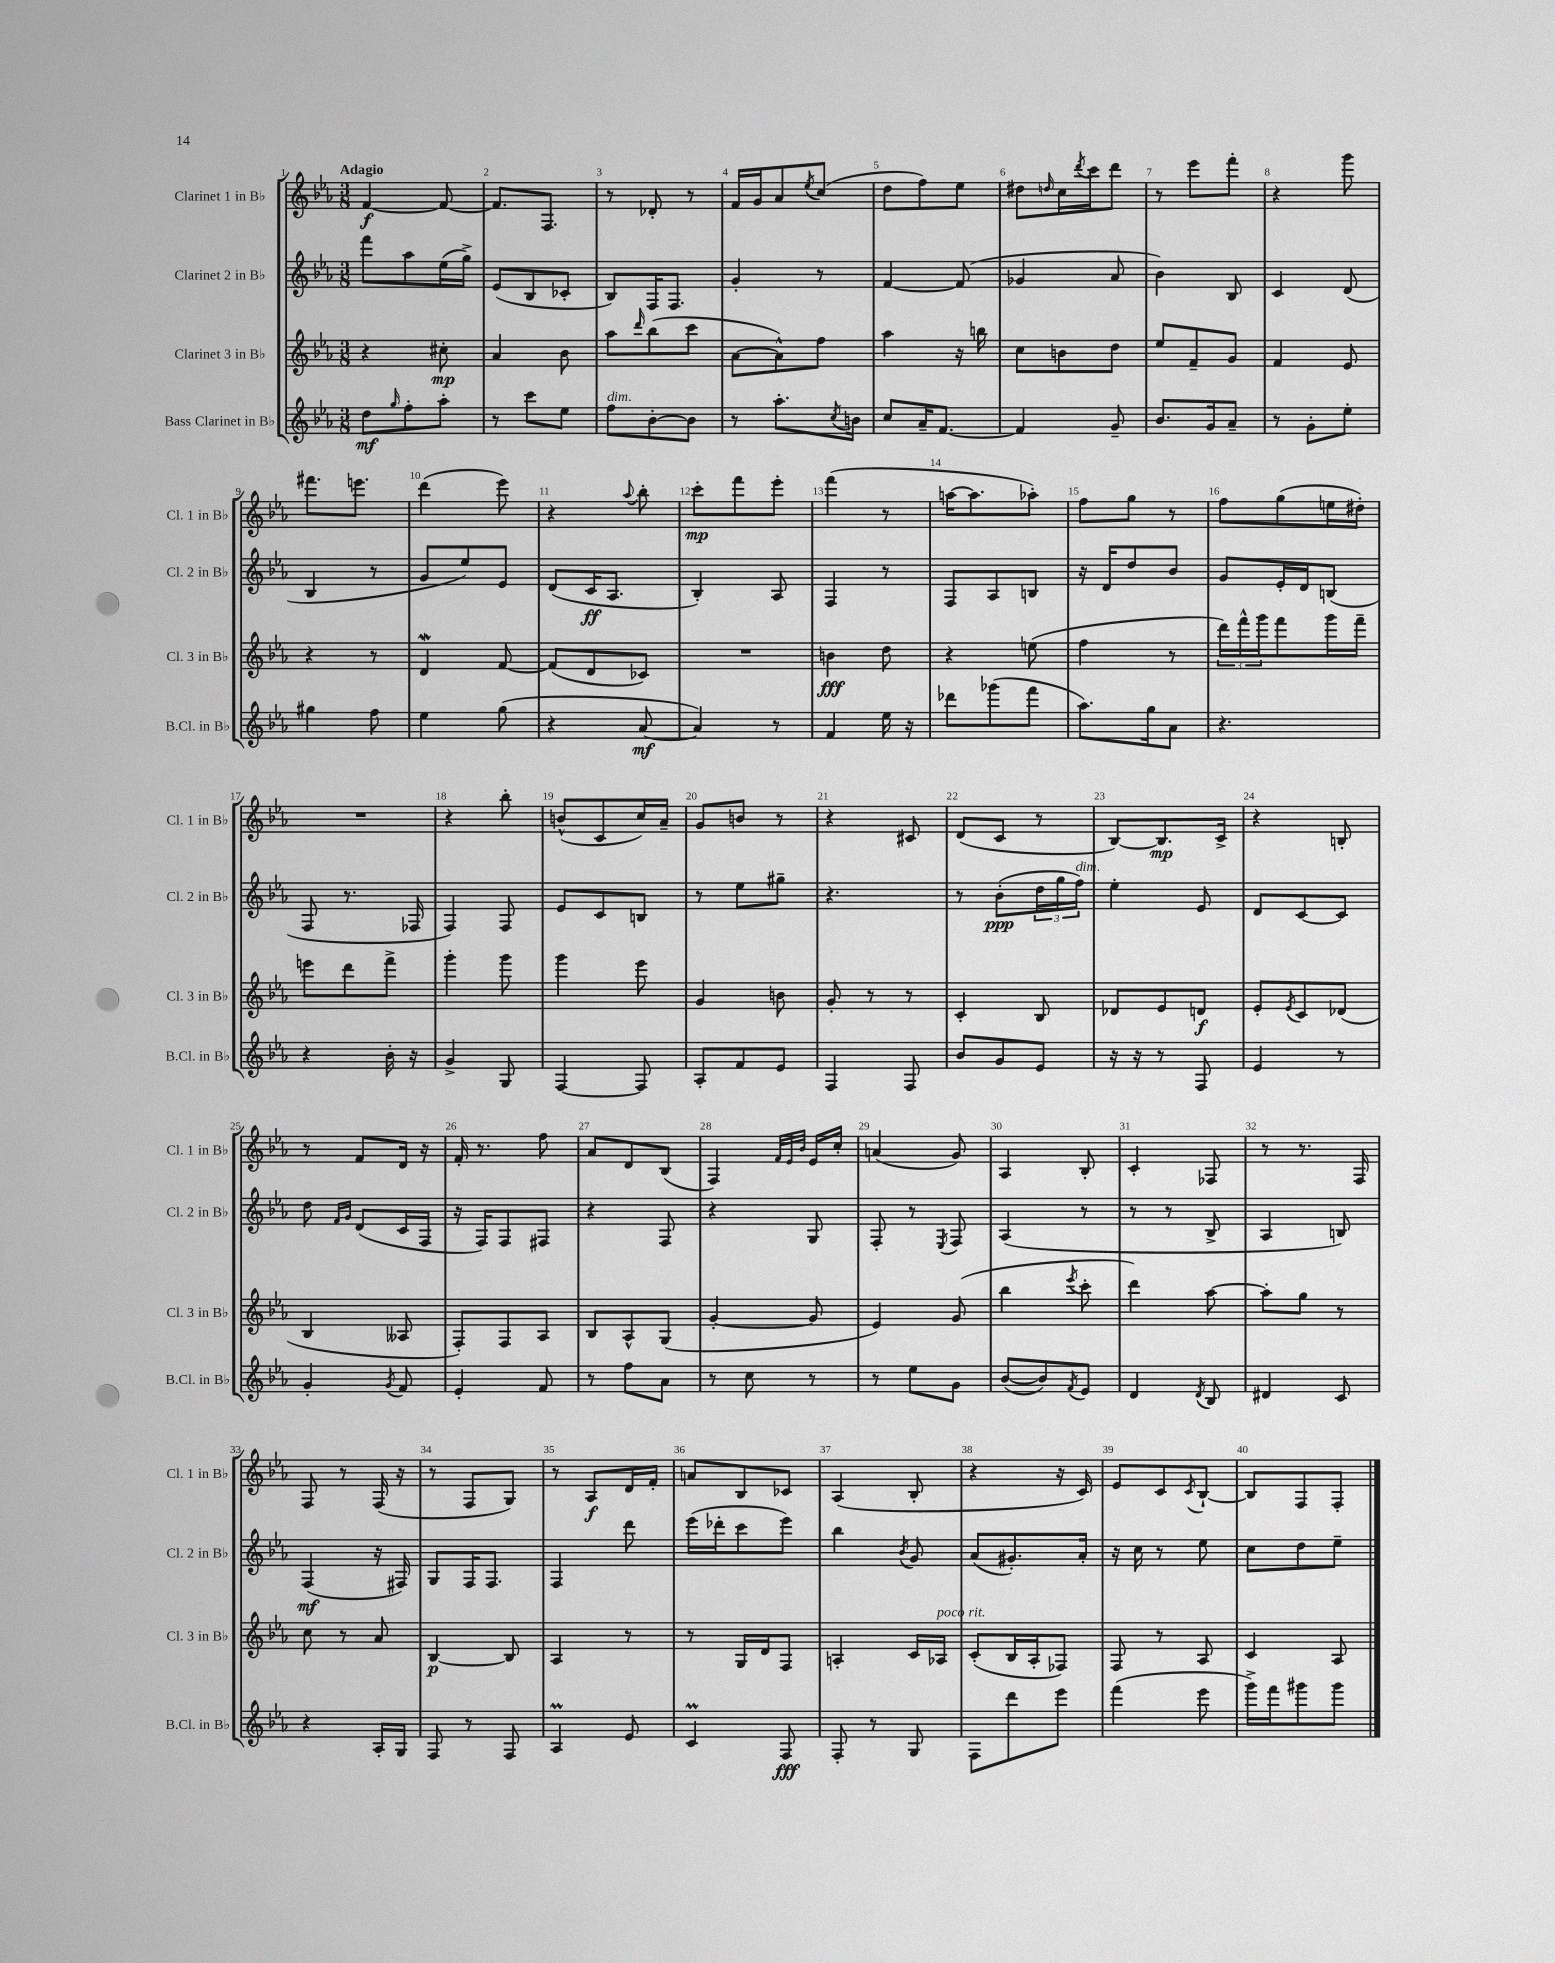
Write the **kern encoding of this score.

**kern	**kern	**kern	**kern
*staff4	*staff3	*staff2	*staff1
*clefG2	*clefG2	*clefG2	*clefG2
*k[b-e-a-]	*k[b-e-a-]	*k[b-e-a-]	*k[b-e-a-]
*M3/8	*M3/8	*M3/8	*M3/8
8dd\L	4r	8fff\L	[4f/
16qqgg/	.	.	.
8ff'\	.	8aa-\	.
8aa-'\J	8cc#'\	(16ee-\L	8f/_
.	.	16gg^\JJ)	.
=	=	=	=
8r	4a-/	(8e-/L	8.f/]L
8ccc\L	.	8B-/	.
.	.	.	8.F/J
8ee-\J	8b-\	8c-'/J	.
=	=	=	=
8ff\L	8aa-\L	8B-/L)	8r
.	16qqddd/	.	.
[8b-'\	(8bb-\	16F/K	8d-'/
.	.	8.F/J	.
8b-\]J	8ccc\J	.	8r
=	=	=	=
8r	[8a-\L	4g'/	16f/LL
.	.	.	16g/J
8.aa-'\L	8a-^^\])	.	8a-/
.	.	.	8qee-/
.	8ff\J	8r	(8cc/J
8qcc/	.	.	.
16b\Jk	.	.	.
=	=	=	=
8cc/L	4aa-\	[4f/	8dd\L
16a-~/K	.	.	8ff\)
[8.f/J	.	.	.
.	16r	(8f/]	8ee-\J
.	16bb\	.	.
=	=	=	=
4f/]	8cc\L	4g-/	8dd#\L
.	.	.	16qqdd/
.	8b\	.	16cc\L
.	.	.	8qddd/
.	.	.	16ccc\J
8g~/	8dd\J	8a-/	8ddd\J
=	=	=	=
8.b-/L	8ee-/L	4b-\)	8r
.	8f~/	.	8eee-\L
16g/k	.	.	.
8a-~/J	8g/J	8B-/	8fff'\J
=	=	=	=
8r	4f/	4c/	4r
8g'\L	.	.	.
8ee-'\J	8e-/	(8d/	8ggg\
=	=	=	=
4gg#\	4r	4B-/	8.fff#\L
.	.	.	8.eee\J
8ff\	8r	8r	.
=	=	=	=
4ee-\	4d/	8g/L	(4ddd\
.	.	8ee-/)	.
(8gg\	[8f/	8e-/J	8eee-\)
=	=	=	=
4r	(8f/]L	(8d/L	4r
.	8d/	16c/K	.
.	.	8.A-/J	.
.	.	.	8qqaa-/
[8a-/	8c-/J)	.	8bb-'\
=	=	=	=
4a-/])	4.r	4B-'/)	8ccc'\L
.	.	.	8fff\
8r	.	8A-/	8eee-'\J
=	=	=	=
4f/	4b\	4F/	(4fff\
16ee-\	8dd\	8r	8r
16r	.	.	.
=	=	=	=
8ddd-\L	4r	8F/L	[16aa\LK
.	.	.	8.aa\]
(8ggg-\	.	8A-/	.
8fff\J	(8ee\	8B/J	8aa-'\J)
=	=	=	=
8.aa-\L)	4ff\	16r	8ff\L
.	.	16d/LK	.
.	.	8dd/	8gg\J
16gg\k	.	.	.
8a-\J	8r	8b-/J	8r
=	=	=	=
4.r	24ddd\LL)	8g/L	8ff\L
.	24fff^^\	.	.
.	24ggg\J	.	.
.	8fff\	16e-'/L	(8gg\
.	.	16d/J	.
.	16ggg\L	(8B/J	16ee\L
.	16fff~\JJ	.	16dd#'\JJ)
=	=	=	=
4r	8eee\L	8F/	4.r
.	8ddd\	8.r	.
16b-'\	8fff^\J	.	.
16r	.	16F-/	.
=	=	=	=
4g^/	4ggg'\	4F/)	4r
8G/	8ggg\	8F/	8bb-'\
=	=	=	=
[4F/	4ggg\	8e-/L	(8b^^/L
.	.	8c/	8c/
8F/]	8eee-\	8B/J	16cc/L)
.	.	.	16a-~/JJ
=	=	=	=
8A-'/L	4g/	8r	8g/L
8f/	.	8ee-\L	8b/J
8e-/J	8b\	8gg#~\J	8r
=	=	=	=
4F/	8g'/	4.r	4r
.	8r	.	.
8F/	8r	.	8c#/
=	=	=	=
8b-/L	4c'/	8r	(8d/L
8g/	.	(8b-'\L	8c/J
8e-/J	8B-/	24dd\L	8r
.	.	24gg\	.
.	.	24ff\JJ)	.
=	=	=	=
16r	8d-/L	4ee-'\	[8B-/L)
16r	.	.	.
8r	8e-/	.	8.B-/]
8F/	8d/J	8e-/	.
.	.	.	16c^/Jk
=	=	=	=
4e-/	8e-'/L	8d/L	4r
.	8qe-/	.	.
.	8c/	[8c/	.
8r	(8d-/J	8c/]J	8B'/
=	=	=	=
4g'/	4B-/	8dd\	8r
.	.	16qqf/LL	.
.	.	16qqg/JJ	.
.	.	(8d/L	8f/L
8qg/	.	.	.
8f/	8A--/	16c/L	16d/Jk
.	.	16F/JJ	16r
=	=	=	=
4e-'/	8F'/L)	16r	16f'/
.	.	16F/LK)	8.r
.	8F/	8F/	.
8f/	8A-/J	8F#/J	8ff\
=	=	=	=
8r	8B-/L	4r	8a-/L
8ff\L	8A-^^/	.	8d/
8a-\J	(8G/J	8F/	(8B-/J
=	=	=	=
8r	[4g'/	4r	4F/)
8cc\	.	.	.
.	.	.	32qqf/LLL
.	.	.	32qqe-/
.	.	.	32qqb-/JJJ
8r	8g/]	8G/	16e-/LL
.	.	.	16cc'/JJ
=	=	=	=
8r	4e-/)	8F'/	(4a/
8ee-\L	.	8r	.
.	.	8qE-/	.
8g\J	(8g/	8F/	8g/)
=	=	=	=
([8b-/L	4bb-\	(4A-/	4A-/
8b-/])	.	.	.
8qf/	8qeee-/	.	.
8e-/J	8ccc'\	8r	8B-'/
=	=	=	=
4d/	4ddd\)	8r	4c'/
.	.	8r	.
8qd/	.	.	.
8B-/	[8aa-\	8B-^/	8F-/
=	=	=	=
4d#/	8aa-'\]L	4A-/	8r
.	8gg\J	.	8.r
8c/	8r	8B/)	.
.	.	.	16F/
=	=	=	=
4r	8cc\	(4F/	8F/
.	8r	.	8r
16A-'/LL	8a-/	16r	(16F/
16G/JJ	.	16F#/)	16r
=	=	=	=
8F/	[4B-/	8G/L	8r
8r	.	16F/K	8F/L
.	.	8.F/J	.
8F/	8B-/]	.	8G/J)
=	=	=	=
4A-/	4A-/	4F/	8r
.	.	.	8A-/L
8e-/	8r	8ddd\	16d/L
.	.	.	16f'/JJ
=	=	=	=
4c/	8r	(16eee-\LL	8a/L
.	.	16ddd-'\J	.
.	16G/LL	8ccc\	8B-/
.	16d/J	.	.
8F/	8F/J	8eee-\J)	8c-/J
=	=	=	=
8F'/	4A'/	4bb-\	(4A-/
8r	.	.	.
.	.	8qb-/	.
8G/	16c/LL	8g/	8B-'/
.	16A-/JJ	.	.
=	=	=	=
8F\L	(8c'/L	(8a-/L	4r
8ddd\	16B-/L	8.g#'/)	.
.	16A-'/J	.	.
8eee-\J	8F-/J)	.	16r
.	.	16a-'/Jk	16c/)
=	=	=	=
(4fff\	8F/	16r	8e-/L
.	.	16cc\	.
.	8r	8r	8c/
.	.	.	8qc/
8eee-\	8A-/	8ee-\	[8B-`/J
=	=	=	=
16ggg^\LL)	4c/	8cc\L	8B-/]L
16fff\J	.	.	.
8ggg#\	.	8dd\	8F/
8ggg#\J	8A-/	8ee-~\J	8F'/J
==	==	==	==
*-	*-	*-	*-
